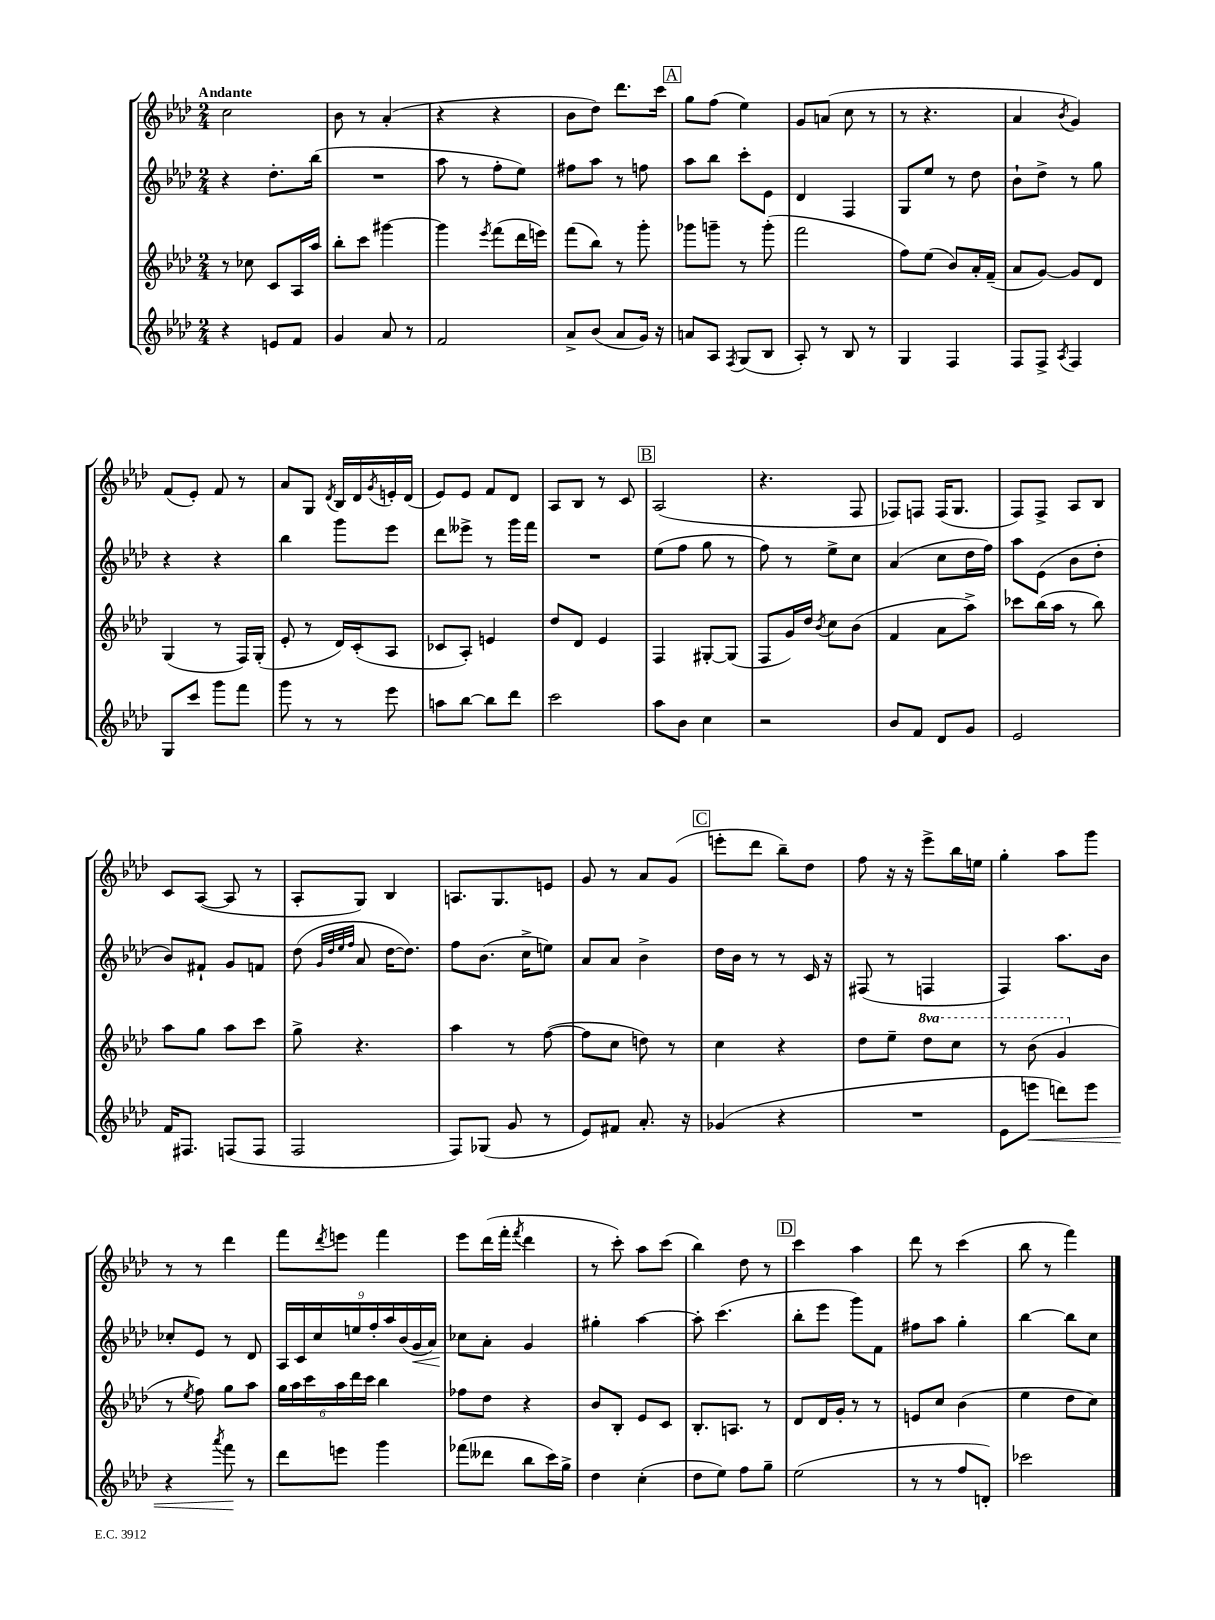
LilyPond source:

<<
\new StaffGroup <<
\new Staff = "s0" {
    \clef treble \key aes \major \numericTimeSignature \time 2/4 \tempo "Andante"
    c''2 |
    bes'8 r8 aes'4-.( |
    r4 r4 |
    bes'8 des''8) des'''8. c'''16 |
    \mark \markup { \box "A" } g''8 f''8( ees''4) |
    g'8 a'8( c''8 r8 |
    r8 r4. |
    aes'4 \acciaccatura { bes'8 } g'4) |
    f'8( ees'8-.) f'8 r8 |
    aes'8 g8 \acciaccatura { des'8 } bes16 des'16 \acciaccatura { g'8 } e'16-. des'16( |
    ees'8) ees'8 f'8 des'8 |
    aes8 bes8 r8 c'8 |
    \mark \markup { \box "B" } aes2( |
    r4. f8 |
    fes8) f8 f16( g8. |
    f8) f8-> aes8 bes8 |
    c'8 aes8~( aes8 r8 |
    aes8-. g8) bes4 |
    a8. g8. e'8 |
    g'8 r8 aes'8 g'8( |
    \mark \markup { \box "C" } e'''8-. des'''8 bes''8--) des''8 |
    f''8 r16 r16 ees'''8-> bes''16 e''16 |
    g''4-. aes''8 g'''8 |
    r8 r8 des'''4 |
    f'''8 \acciaccatura { des'''8 } e'''8 f'''4 |
    ees'''8 des'''16( f'''16-. \acciaccatura { f'''8 } des'''4 |
    r8 c'''8-.) aes''8 c'''8( |
    bes''4) des''8 r8 |
    \mark \markup { \box "D" } c'''4 aes''4 |
    des'''8 r8 c'''4( |
    bes''8 r8 f'''4) \bar "|." |
}
\new Staff = "s1" {
    \clef treble \key aes \major \numericTimeSignature \time 2/4
    r4 des''8.-. bes''16( |
    R2 |
    aes''8 r8 f''8-. ees''8) |
    fis''8 aes''8 r8 f''8 |
    \mark \markup { \box "A" } aes''8 bes''8 c'''8-. ees'8 |
    des'4 f4 |
    g8 ees''8 r8 des''8 |
    bes'8-! des''8-> r8 g''8 |
    r4 r4 |
    bes''4 g'''8 ees'''8 |
    des'''8 eeses'''8-> r8 g'''16 f'''16 |
    R2 |
    \mark \markup { \box "B" } ees''8( f''8 g''8 r8 |
    f''8) r8 ees''8-> c''8 |
    aes'4( c''8 des''16 f''16) |
    aes''8 ees'8( bes'8 des''8-. |
    bes'8) fis'8-! g'8 f'8 |
    des''8( \grace { g'32 des''32 ees''32 f''32 } aes'8 des''16~ des''8.) |
    f''8 bes'8.( c''16-> e''8) |
    aes'8 aes'8 bes'4-> |
    \mark \markup { \box "C" } des''16 bes'16 r8 r8 c'16 r16 |
    fis8( r8 f4 |
    f4) aes''8. bes'16 |
    ces''8-. ees'8 r8 des'8 |
    \tuplet 9/8 { aes16 c'16 c''16 e''16 f''16-. aes''16 bes'16( g'16\< aes'16) } |
    ces''8\! aes'8-. g'4 |
    gis''4-. aes''4~ |
    aes''8-. c'''4.( |
    \mark \markup { \box "D" } bes''8-. ees'''8 g'''8) f'8 |
    fis''8 aes''8 g''4-. |
    bes''4~ bes''8 c''8 \bar "|." |
}
\new Staff = "s2" {
    \clef treble \key aes \major \numericTimeSignature \time 2/4 \set Staff.ottavationMarkups = #ottavation-simple-ordinals
    r8 ces''8 c'8 aes16 aes''16 |
    bes''8-. c'''8 gis'''4~ |
    gis'''4 \acciaccatura { ees'''8 } f'''8( des'''16 e'''16) |
    f'''8( bes''8) r8 g'''8-. |
    \mark \markup { \box "A" } ges'''8 g'''8-- r8 g'''8-.( |
    f'''2 |
    f''8) ees''8( bes'8) aes'16-. f'16--( |
    aes'8 g'8~) g'8 des'8 |
    g4( r8 f16) g16-.( |
    ees'8-. r8 des'16) c'16-.( aes8 |
    ces'8 aes8-.) e'4 |
    des''8 des'8 ees'4 |
    \mark \markup { \box "B" } f4 gis8~-. gis8( |
    f8 g'16) des''16 \acciaccatura { bes'8 } c''8 bes'8( |
    f'4 aes'8 aes''8->) |
    ces'''8 bes''16( aes''16 r8 bes''8) |
    aes''8 g''8 aes''8 c'''8 |
    g''8-> r4. |
    aes''4 r8 f''8~( |
    f''8 c''8 d''8) r8 |
    \mark \markup { \box "C" } c''4 r4 |
    des''8 ees''8-- \ottava #1 des'''8 c'''8 |
    r8 bes''8( g''4 \ottava #0 |
    r8 \acciaccatura { ees''8 } f''8) g''8 aes''8 |
    \tuplet 6/4 { g''16 aes''16 c'''16 aes''16 des'''16 c'''16 } bes''4 |
    fes''8 des''8 r4 |
    bes'8 bes8-. ees'8 c'8 |
    bes8.-. a8. r8 |
    \mark \markup { \box "D" } des'8 des'16 g'16-. r8 r8 |
    e'8 c''8 bes'4( |
    ees''4 des''8 c''8) \bar "|." |
}
\new Staff = "s3" {
    \clef treble \key aes \major \numericTimeSignature \time 2/4
    r4 e'8 f'8 |
    g'4 aes'8 r8 |
    f'2 |
    aes'8-> bes'8( aes'8 g'16) r16 |
    \mark \markup { \box "A" } a'8 aes8 \acciaccatura { f8 } g8( bes8 |
    aes8-.) r8 bes8 r8 |
    g4 f4 |
    f8 f8-> \acciaccatura { aes8 } f4 |
    g8 c'''8 g'''8 f'''8 |
    g'''8 r8 r8 ees'''8 |
    a''8 bes''8~ bes''8 des'''8 |
    c'''2 |
    \mark \markup { \box "B" } aes''8 bes'8 c''4 |
    r2 |
    bes'8 f'8 des'8 g'8 |
    ees'2 |
    f'16 fis8. f8( f8 |
    f2 |
    f8) ges8( g'8 r8 |
    ees'8) fis'8 aes'8.-. r16 |
    \mark \markup { \box "C" } ges'4( r4 |
    R2 |
    ees'8 e'''8\< d'''8) e'''8 |
    r4 \acciaccatura { aes'''8 } f'''8\! r8 |
    des'''8 e'''8 g'''4 |
    fes'''8( deses'''8 bes''8 c'''16) g''16-> |
    des''4 c''4-.( |
    des''8 ees''8) f''8 g''8-- |
    \mark \markup { \box "D" } ees''2( |
    r8 r8 f''8 d'8-.) |
    ces'''2 \bar "|." |
}
>>
>>
\layout { \context { \Score \remove "Bar_number_engraver" } }
